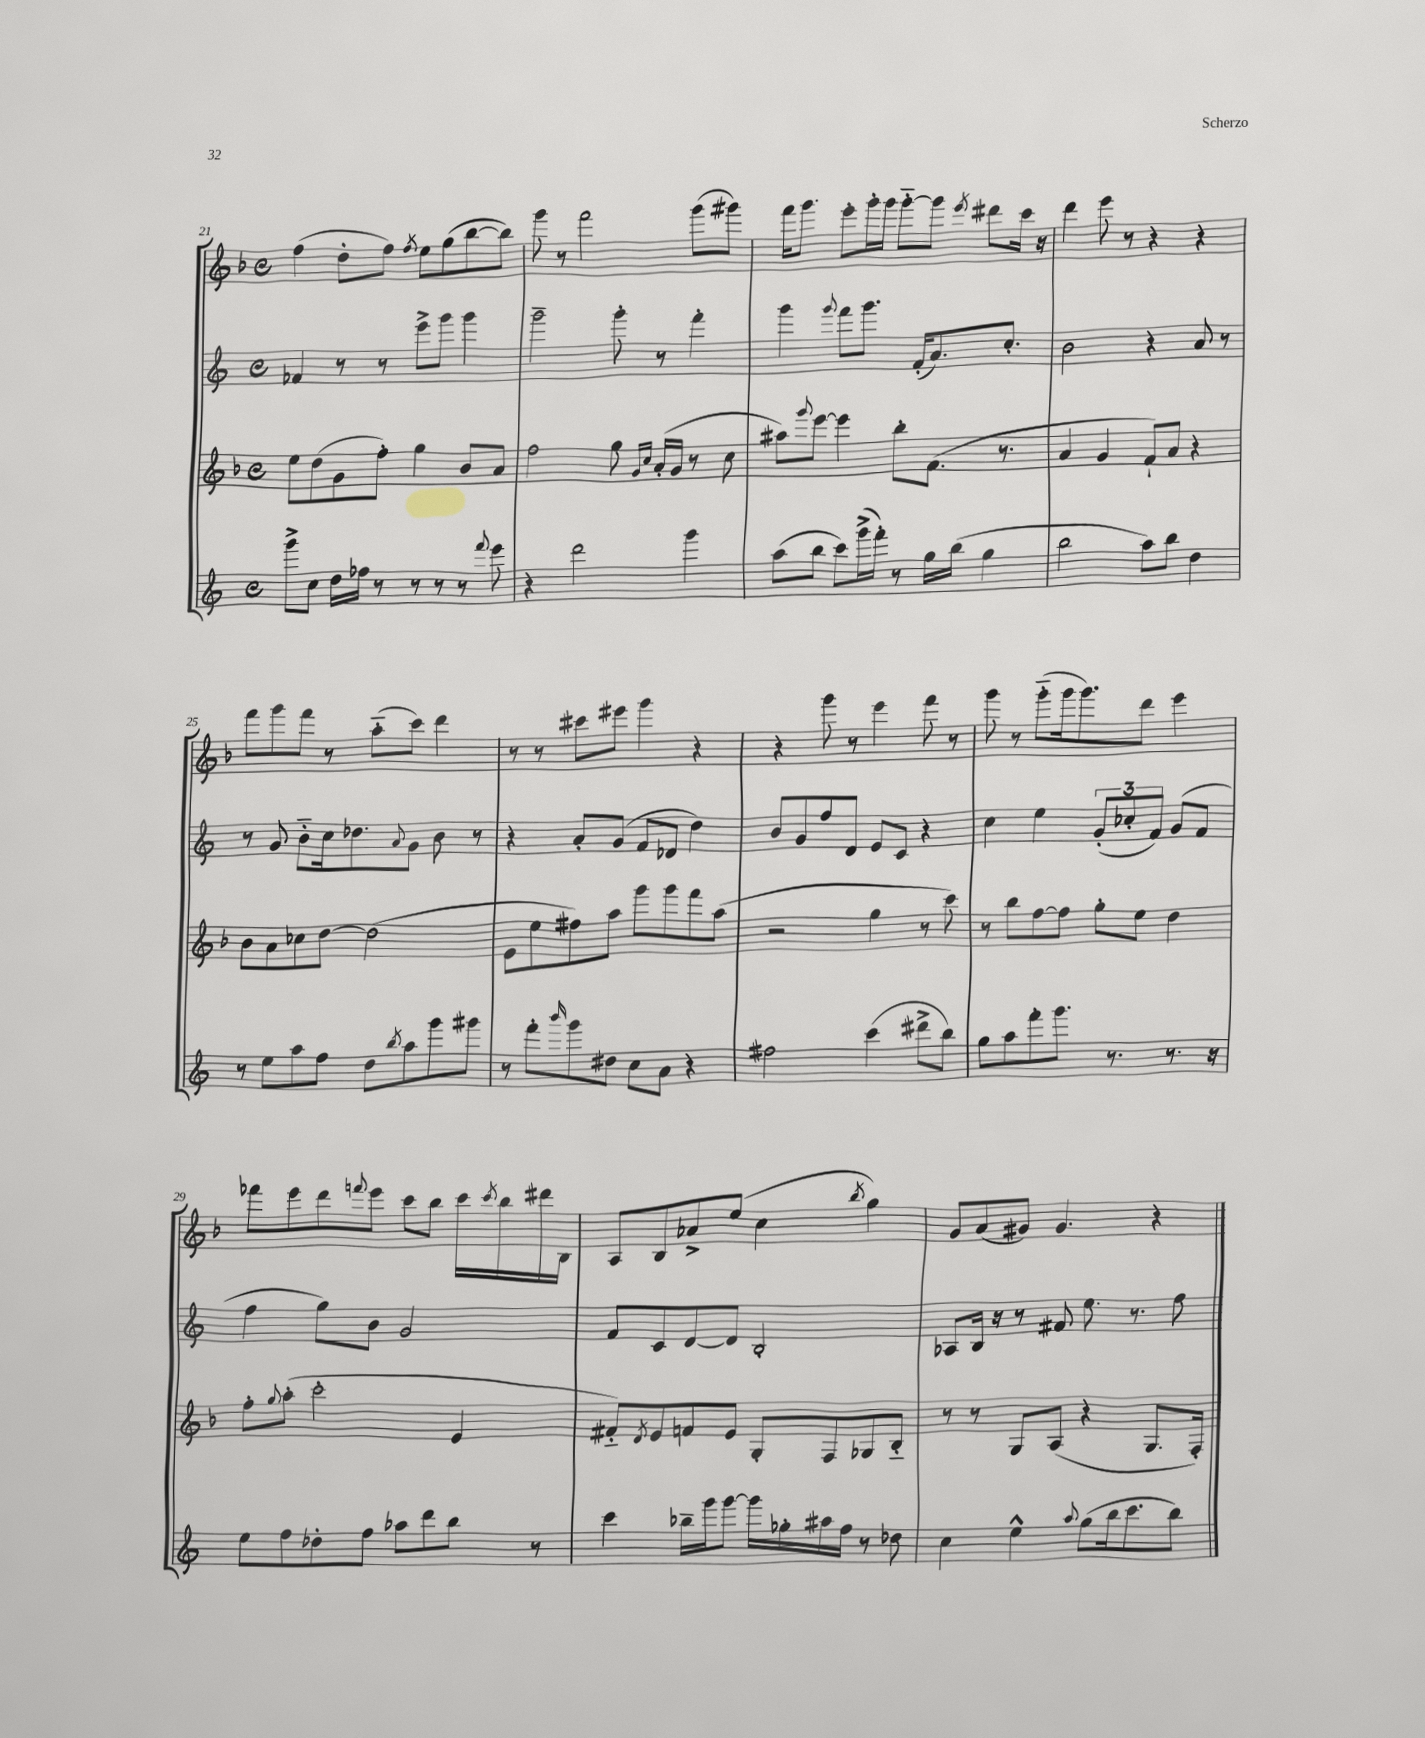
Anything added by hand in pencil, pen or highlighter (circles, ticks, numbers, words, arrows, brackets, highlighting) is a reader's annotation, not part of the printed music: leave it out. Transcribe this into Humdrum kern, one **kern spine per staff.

**kern	**kern	**kern	**kern
*staff4	*staff3	*staff2	*staff1
*clefG2	*clefG2	*clefG2	*clefG2
*k[]	*k[b-]	*k[]	*k[b-]
*M4/4	*M4/4	*M4/4	*M4/4
*met(c)	*met(c)	*met(c)	*met(c)
8ggg^	8ee	4f-	(4ff
8cc	(8dd	.	.
16dd	8g	8r	8dd'
16ff-	.	.	.
8r	8ff')	8r	8ff)
.	.	.	8qff
8r	4gg	8eee^	8ee
8r	.	8ggg	(8gg
8r	8b-	4ggg	[8bb-
8qqfff	.	.	.
8eee	8a	.	8bb-])
=	=	=	=
4r	2ff	2ggg~	8ggg
.	.	.	8r
2ddd	.	.	2fff
.	8gg	8ggg'	.
.	16qqg	.	.
.	16qqcc	.	.
.	(16a'	8r	.
.	16g	.	.
4ggg	8r	4fff'	(8ggg
.	8cc	.	8ggg#)
=	=	=	=
(8aa	8aa#)	4ggg	16fff
.	.	.	8.ggg
.	8qqggg	.	.
8bb	[8eee	.	.
.	.	8qqggg	.
8ccc)	4eee]	8fff	8eee'
(16ggg^	.	8.ggg	16ggg'
16fff')	.	.	16ggg
8r	8bb-'	.	[8ggg'~
.	.	(16f'	.
16gg	(8.f	8.a)	8ggg]
(16bb	.	.	.
.	.	.	8qeee
4gg	.	.	8ddd#
.	8.r	8.cc'	.
.	.	.	16ccc
.	.	.	16r
=	=	=	=
2bb	4a	2b	4ddd
.	4g	.	8eee
.	.	.	8r
8aa)	8f`)	4r	4r
8bb	8a	.	.
4dd	4r	8a	4r
.	.	8r	.
=	=	=	=
8r	8b-	8r	8fff
8ee	8a	8g	8ggg
8aa	8cc-	8b'~	8fff
8ff	[8dd	16cc	8r
.	.	8.dd-	.
8dd	(2dd]	.	(8aa'~
8qbb	.	8qqa	.
8aa	.	8g	8ccc)
8ggg	.	8b	4ddd
8ggg#	.	8r	.
=	=	=	=
8r	8e	4r	8r
8fff'	8ee	.	8r
16qqbbb	.	.	.
8ggg	8ff#)	8a'	8ccc#
8dd#	8aa	(8g	8eee#
8cc	8ggg	8f	4ggg
8a	8ggg	8d-	.
4r	8fff	4dd)	4r
.	(8aa	.	.
=	=	=	=
2ff#	2r	8b	4r
.	.	8g	.
.	.	8ff	8ggg
.	.	8d	8r
(4ccc	4gg	8e	4eee
.	.	8c	.
8ddd#^	8r	4r	8fff
8bb)	8ccc)	.	8r
=	=	=	=
8gg	8r	4cc	8ggg
8aa	8bb-	.	8r
8fff'	[8ff	4ee	(8ggg'~
8.ggg	8ff]	.	16ggg
.	.	.	8.ggg)
.	8gg'	(12g'	.
8.r	.	.	.
.	.	12cc-'	.
.	8ee	.	8ddd
.	.	12f)	.
8.r	4dd	(8g	4eee
.	.	8f	.
16r	.	.	.
=	=	=	=
8ee	8ff'	4ff	8fff-
.	8qqgg	.	.
8ff	(8aa'	.	8eee
8dd-'	2ccc'	8gg)	8ddd
.	.	.	8qqfff
8ff	.	8b	8eee
8aa-	.	2g	8ccc
8ddd	.	.	8bb-
8bb	4e	.	16ccc
.	.	.	8qccc
.	.	.	16bb-
8r	.	.	16ddd#
.	.	.	16B-
=	=	=	=
4ccc	8f#'~)	8f	8A
.	8qd	.	.
.	8e	8c	8B-
16bb-~	8f	[8d	8a-^
16ggg	.	.	.
[8ggg	8e	8d]	(8ee
16ggg]	8G'	2B'	4cc
16gg-'	.	.	.
16aa#	8F	.	.
16ff	.	.	.
.	.	.	8qbb-
8r	8G-	.	4gg)
8dd-	8B-'~	.	.
=	=	=	=
4cc	8r	8A-	8g
.	8r	16B	(8a
.	.	16r	.
4ee^^	8G	8r	8g#)
.	(8A	8f#	4.g#
8qqaa	.	.	.
(8gg	4r	8.ee	.
16bb	.	.	.
8.ccc	.	8.r	.
.	8.G	.	4r
8bb)	.	8ff	.
.	16F')	.	.
==	==	==	==
*-	*-	*-	*-
